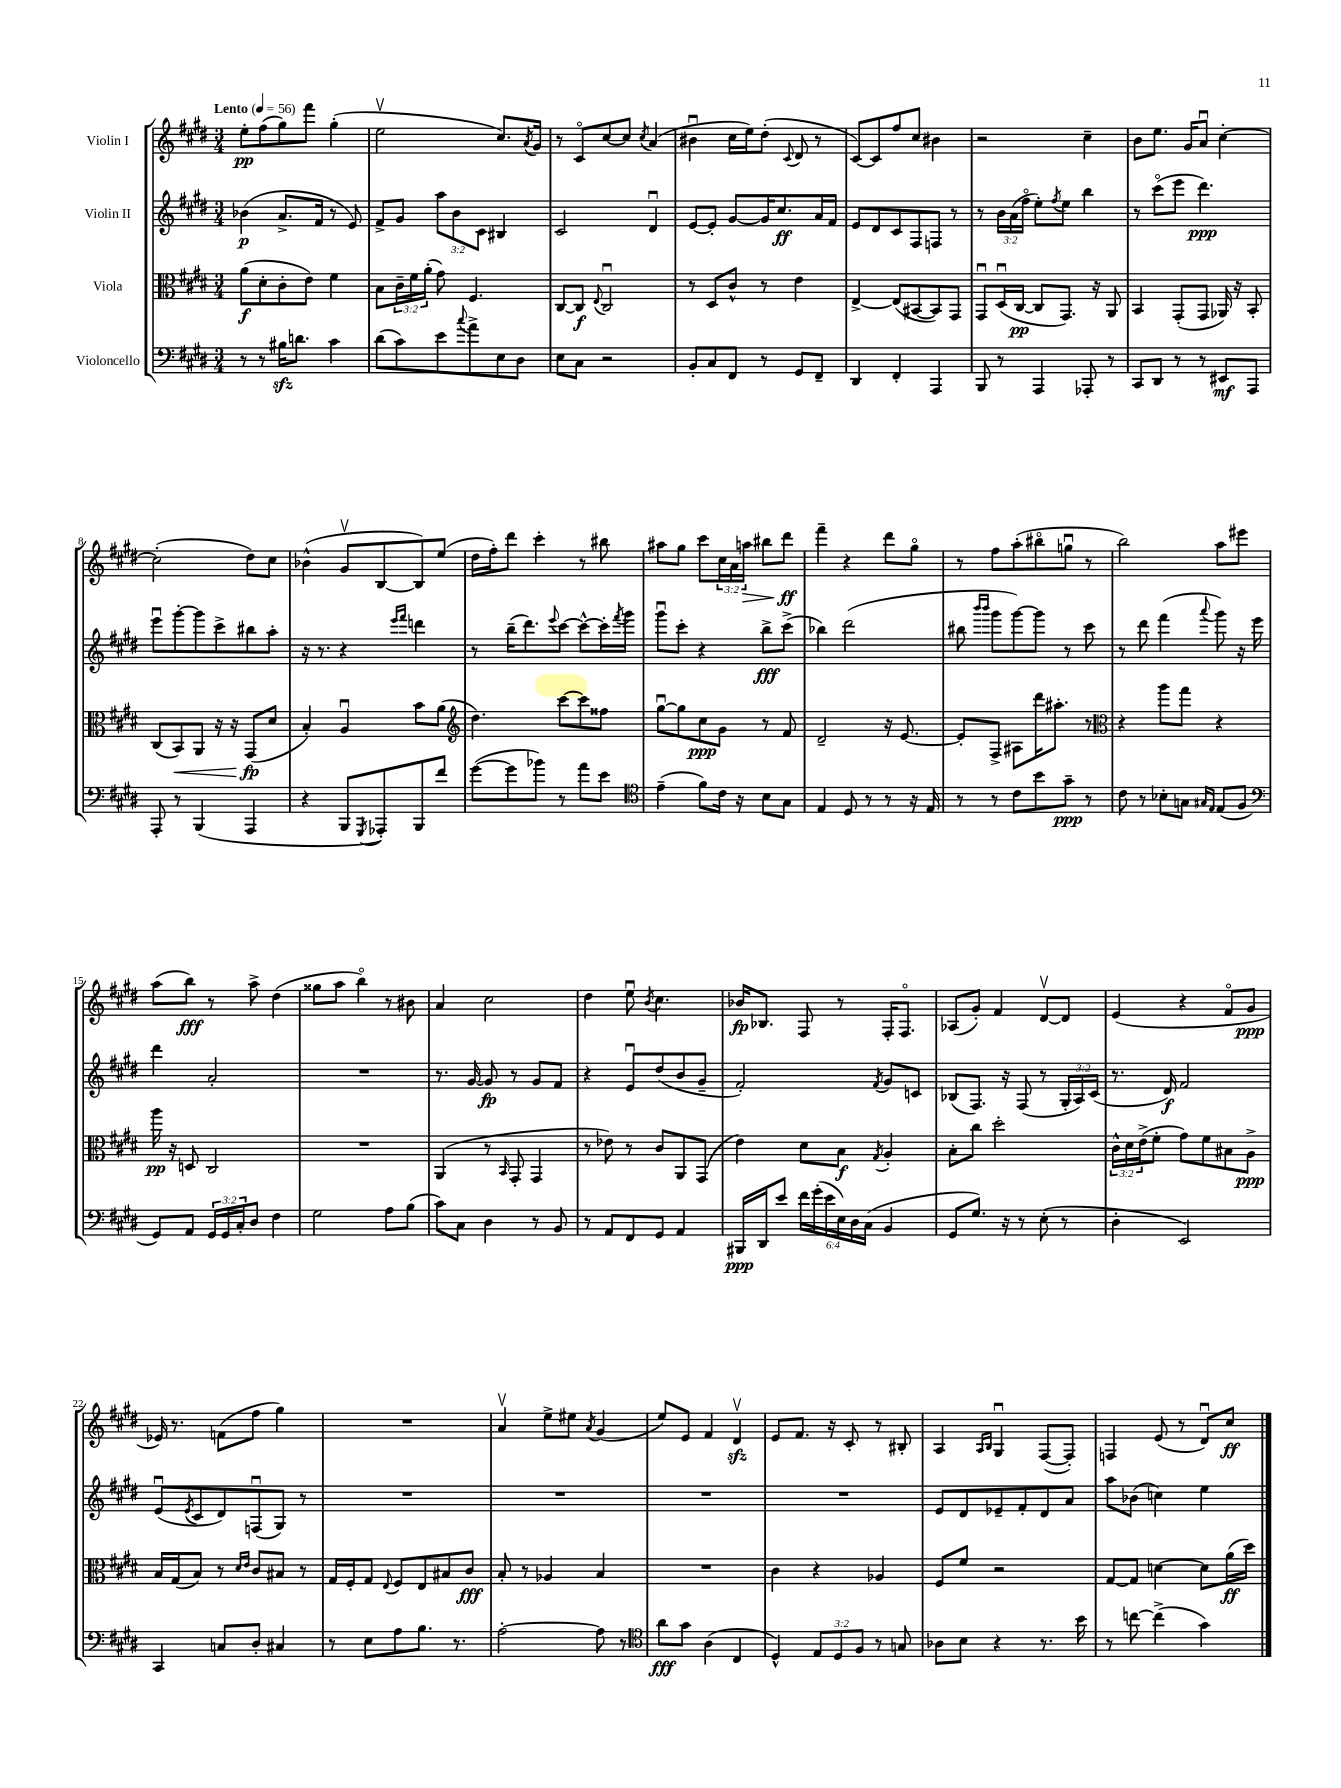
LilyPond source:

<<
\new StaffGroup <<
\new Staff = "s0" \with { instrumentName = "Violin I" } {
    \clef treble \key e \major \numericTimeSignature \time 3/4 \override Staff.TupletNumber.text = #tuplet-number::calc-fraction-text \tempo "Lento" 4 = 56
    e''8-.\pp fis''8( gis''8) fis'''8 gis''4-.( |
    e''2\upbow cis''8.) \acciaccatura { a'8 } gis'16 |
    r8 cis'8\flageolet cis''8~ cis''8 \acciaccatura { cis''8 } a'4( |
    bis'4\downbow cis''16 e''16) dis''8-.( \appoggiatura { cis'8 } dis'8 r8 |
    cis'8~) cis'8 fis''8 cis''8 bis'4 |
    r2 cis''4-- |
    b'8 e''8. gis'16 a'8\downbow cis''4~-. |
    cis''2-.( dis''8) cis''8 |
    bes'4-^( gis'8\upbow b8~ b8) e''8( |
    dis''16 fis''16-.) dis'''8 cis'''4-. r8 bis''8 |
    ais''8 gis''8 cis'''8 \tuplet 3/2 { cis''16 a'16 a''16\> } bis''8 dis'''8\ff\! |
    fis'''4-- r4 dis'''8 gis''8\flageolet |
    r8 fis''8 a''8-.( bis''8\flageolet g''8\downbow r8 |
    b''2) a''8 eis'''8 |
    a''8( b''8\fff) r8 a''8-> dis''4( |
    gisis''8 a''8 b''4\flageolet) r8 bis'8 |
    a'4 cis''2 |
    dis''4 e''8\downbow \acciaccatura { b'8 } cis''4. |
    bes'16\fp bes8. fis8 r8 fis16-. fis8.\flageolet |
    aes8( gis'8-.) fis'4 dis'8~\upbow dis'8 |
    e'4( r4 fis'8\flageolet gis'8\ppp |
    ees'16) r8. f'8( fis''8 gis''4) |
    R2. |
    a'4\upbow e''8-> eis''8 \acciaccatura { a'8 } gis'4( |
    e''8) e'8 fis'4 dis'4\upbow\sfz |
    e'8 fis'8. r16 cis'8-. r8 bis8-. |
    a4 \grace { a16 b16 } gis4\downbow fis8~( fis8-.) |
    f4 e'8( r8 dis'8\downbow) cis''8\ff \bar "|." |
}
\new Staff = "s1" \with { instrumentName = "Violin II" } {
    \clef treble \key e \major \numericTimeSignature \time 3/4 \override Staff.TupletNumber.text = #tuplet-number::calc-fraction-text
    bes'4\p( a'8.-> fis'16 r8 e'8) |
    fis'8-> gis'8 \tuplet 3/2 { a''8 b'8 cis'8 } bis4 |
    cis'2 dis'4\downbow |
    e'8~ e'8-. gis'8~ gis'16 cis''8.\ff a'16 fis'16 |
    e'8 dis'8 cis'8 fis8 f8 r8 |
    r8 \tuplet 3/2 { b'16 a'16( fis''16\flageolet } e''8-.) \acciaccatura { fis''8 } e''8 b''4 |
    r8 cis'''8\flageolet( e'''8 dis'''4.\ppp) |
    e'''8\downbow gis'''8~-. gis'''8 cis'''8-> bis''8 a''8-. |
    r16 r8. r4 \grace { e'''16 fis'''16 } d'''4 |
    r8 b''16--( dis'''8.) \appoggiatura { e'''8 } cis'''8~ cis'''8~-^ cis'''16-. \acciaccatura { fis'''8 } gis'''16 |
    gis'''8\downbow cis'''8-. r4 b''8->\fff cis'''8->( |
    bes''4) dis'''2( |
    bis''8 \grace { b'''16 b'''16 } gis'''8 gis'''8~) gis'''8 r8 cis'''8 |
    r8 dis'''8 fis'''4( \appoggiatura { a'''8 } gis'''8) r16 e'''16 |
    dis'''4 a'2-. |
    R2. |
    r8. gis'16~ gis'8\fp r8 gis'8 fis'8 |
    r4 e'8\downbow dis''8( b'8 gis'8-- |
    fis'2-.) \acciaccatura { fis'8 } gis'8 c'8 |
    bes8( fis8.) r16 fis8( r8 \tuplet 3/2 { gis16-. a16) cis'16( } |
    r8. dis'16\f) fis'2 |
    e'8\downbow( \acciaccatura { e'8 } cis'8 dis'8) f8\downbow( gis8) r8 |
    R2. |
    R2. |
    R2. |
    R2. |
    e'8 dis'8 ees'8-- fis'8-. dis'8 a'8 |
    a''8 bes'8( c''4) e''4 \bar "|." |
}
\new Staff = "s2" \with { instrumentName = "Viola" } {
    \clef alto \key e \major \numericTimeSignature \time 3/4 \override Staff.TupletNumber.text = #tuplet-number::calc-fraction-text
    a'8\f( dis'8-. cis'8-. e'8) fis'4 |
    b8 \tuplet 3/2 { cis'16-- fis'16 a'16-.( } gis'8) fis4. |
    cis8~ cis8\f \appoggiatura { e8 } cis2\downbow |
    r8 dis8 cis'8-^ r8 e'4 |
    e4~-> e8( bis,8~ bis,8) gis,8 |
    gis,8\downbow dis16\downbow( cis16~\pp cis8 gis,8.) r16 a,8 |
    b,4 gis,8-.( gis,8 aes,16) r16 b,8-. |
    cis8( b,8\<) a,8 r16 r16 gis,8\fp\!( dis'8 |
    b4-.) a4\downbow b'8 a'8( |
    \clef treble dis''4.) cis'''8~ cis'''8 fisis''8 |
    gis''8~\downbow gis''8 cis''8\ppp gis'8 r8 fis'8 |
    dis'2-- r16 e'8.~ |
    e'8-. fis8-> ais8 dis'''16 ais''8.-. r8 |
    \clef alto r4 a''8 gis''8 r4 |
    a''16\pp r16 d8 cis2 |
    R2. |
    a,4( r8 \grace { b,16 } gis,8-. gis,4 |
    r8 ees'8) r8 cis'8 a,8 gis,8( |
    e'4) dis'8 b8\f \acciaccatura { gis8 } a4-. |
    b8-. cis''8 dis''2-. |
    \tuplet 3/2 { cis'16-^ dis'16 e'16->( } fis'8-. gis'8) fis'8 bis8 a8->\ppp |
    b16 gis16( b8) r8 \grace { dis'16 e'16 } cis'8 bis8 r8 |
    gis16 fis16-. gis8 \appoggiatura { e8 } fis8 e8 bis8 cis'8\fff |
    b8-. r8 aes4 b4 |
    R2. |
    cis'4 r4 aes4 |
    fis8 fis'8 r2 |
    gis8~ gis8 d'4~ d'8 a'16\ff( dis''16) \bar "|." |
}
\new Staff = "s3" \with { instrumentName = "Violoncello" } {
    \clef bass \key e \major \numericTimeSignature \time 3/4 \override Staff.TupletNumber.text = #tuplet-number::calc-fraction-text
    r8 r8 bis16\sfz d'8. cis'4 |
    dis'8( cis'8) e'8 \appoggiatura { cis''8 } a'8-> e8 dis8 |
    e8 cis8 r2 |
    b,8-. cis8 fis,8 r8 gis,8 fis,8-- |
    dis,4 fis,4-. a,,4 |
    b,,8 r8 a,,4 aes,,8-. r8 |
    cis,8 dis,8 r8 r8 eis,8\mf a,,8 |
    a,,8-. r8 b,,4( a,,4 |
    r4 b,,8 \acciaccatura { gis,,8 } aes,,8-.) b,,8 fis'8 |
    gis'8~( gis'8 bes'8) r8 a'8 e'8 |
    \clef tenor e'4--( fis'8) cis'16 r16 b8 gis8 |
    e4 dis8 r8 r8 r16 e16 |
    r8 r8 cis'8 b'8 gis'8--\ppp r8 |
    cis'8 r8 bes8-. g8 \grace { gis16 e16 } e8( fis8 |
    \clef bass gis,8) a,8 \tuplet 3/2 { gis,16 gis,16 cis16-. } dis8 fis4 |
    gis2 a8 b8( |
    cis'8) cis8 dis4 r8 b,8 |
    r8 a,8 fis,8 gis,8 a,4 |
    bis,,16\ppp dis,16 e'8 \tuplet 6/4 { fis'16 gis'16-.( e'16 e16) dis16 cis16( } b,4 |
    gis,8 gis8.) r16 r8 e8-.( r8 |
    dis4-. e,2) |
    cis,4 c8 dis8-. cis4 |
    r8 e8 a8 b8. r8. |
    a2~-. a8 r8 |
    \clef tenor a'8\fff gis'8 a4( cis4 |
    dis4-^) \tuplet 3/2 { e8 dis8 fis8 } r8 g8 |
    aes8 b8 r4 r8. b'16 |
    r8 c''8~ c''4->( gis'4) \bar "|." |
}
>>
>>
